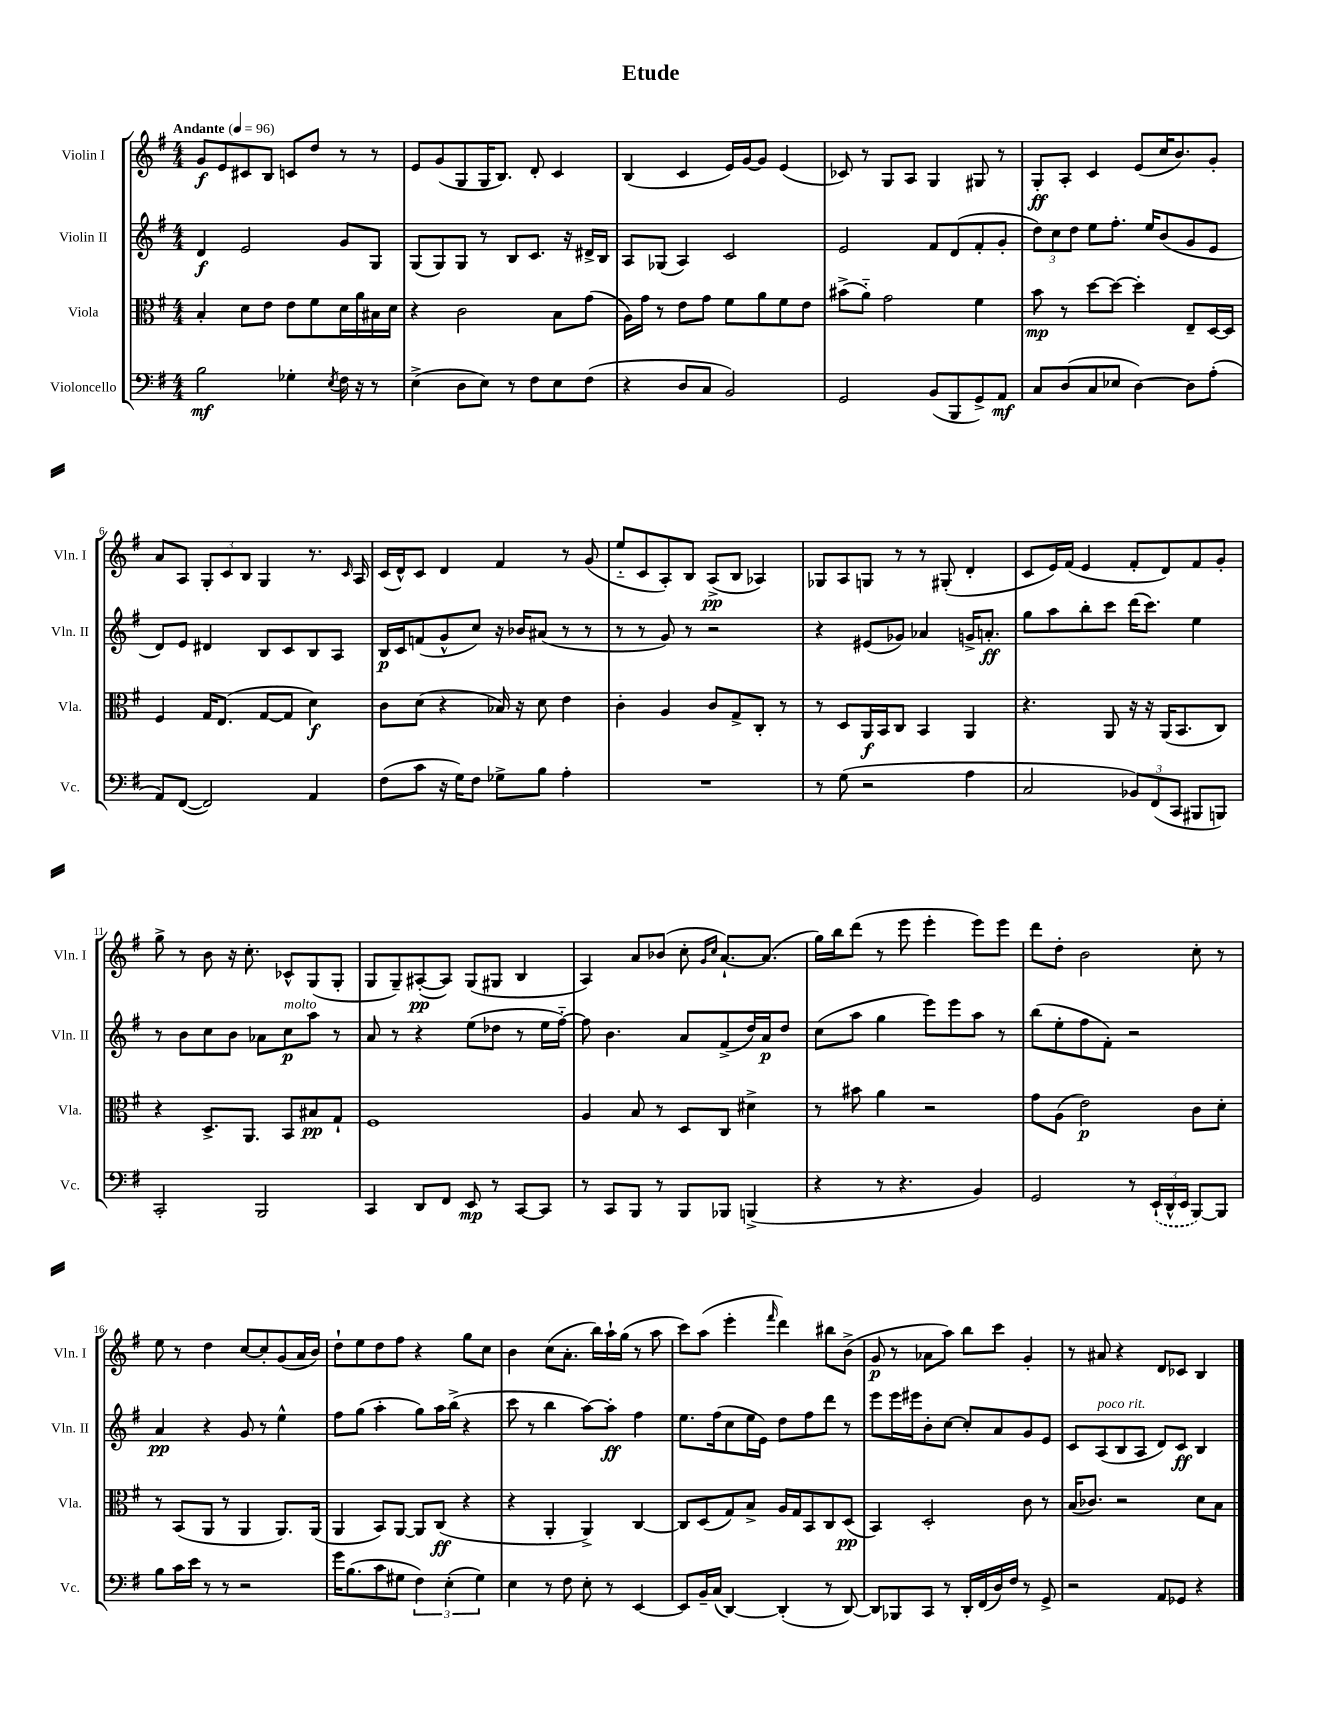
\header { title = "Etude" }
<<
\new StaffGroup <<
\new Staff = "s0" \with { instrumentName = "Violin I" shortInstrumentName = "Vln. I" } {
    \clef treble \key g \major \numericTimeSignature \time 4/4 \tempo "Andante" 4 = 96
    \autoBeamOff g'8[\f e'8 cis'8 b8] c'8[ d''8] r8 r8 |
    e'8[ g'8( g8 g16 b8.]) d'8-. c'4 |
    b4( c'4 e'16[) g'16~ g'8] e'4( |
    ces'8) r8 g8[ a8] g4 gis8 r8 |
    g8[-.\ff a8]-. c'4 e'8[( c''16 b'8.) g'8]-. |
    a'8[ a8] \tuplet 3/2 { g8[-. c'8 b8] } g4 r8. \grace { c'16 } a16 |
    c'16[( d'16-^) c'8] d'4 fis'4 r8 g'8( |
    e''8[-_ c'8 a8-.) b8] a8[->\pp( b8] aes4) |
    ges8[ a8 g8] r8 r8 gis8-.( d'4-. |
    c'8[ e'16) fis'16]( e'4 fis'8[-. d'8) fis'8 g'8]-. |
    g''8-> r8 b'8 r16 c''8.-. ces'8[-^ g8( g8]-. |
    g8[ g8--) ais8~-.\pp( ais8]) g8[( gis8] b4 |
    a4) a'8[ bes'8]( c''8-. \grace { g'16[ c''16] } a'8.[~-!) a'8.]( |
    g''16[) b''16 d'''8]( r8 e'''8 e'''4-. e'''8[) e'''8] |
    d'''8[ d''8]-. b'2 c''8-. r8 |
    e''8 r8 d''4 c''8[~ c''8-. g'8( a'16 b'16]) |
    d''8[-! e''8 d''8 fis''8] r4 g''8[ c''8] |
    b'4 c''8[( a'8.]-. b''16[) a''16-! g''16]( r8 a''8 |
    c'''8[) a''8]( e'''4-. \grace { fis'''16 } d'''4) bis''8[ b'8]->( |
    g'8\p r8 aes'8[ a''8]) b''8[ c'''8] g'4-. |
    r8 ais'8 r4 d'8[ ces'8] b4 \bar "|." |
}
\new Staff = "s1" \with { instrumentName = "Violin II" shortInstrumentName = "Vln. II" } {
    \clef treble \key g \major \numericTimeSignature \time 4/4
    \autoBeamOff d'4\f e'2 g'8[ g8] |
    g8[( g8) g8] r8 b8[ c'8.] r16 dis'16[-> b16] |
    a8[ ges8]( a4) c'2 |
    e'2 fis'8[ d'8( fis'8-. g'8]-. |
    \tuplet 3/2 { d''8[) c''8 d''8] } e''8[ fis''8.]-. e''16[ b'8( g'8 e'8] |
    d'8[) e'8] dis'4 b8[ c'8 b8 a8] |
    b16[\p c'16 f'8( g'8-^ c''8]) r16 bes'16[ ais'8]( r8 r8 |
    r8 r8 g'8) r8 r2 |
    r4 eis'8[( ges'8]) aes'4 g'16[-> a'8.]-.\ff |
    g''8[ a''8 b''8-. c'''8] d'''16[( c'''8.]) e''4 |
    r8 b'8[ c''8 b'8] aes'8[ c''8\p^\markup { \italic "molto" } a''8] r8 |
    a'8 r8 r4 e''8[( des''8] r8 e''16[ fis''16]~-_) |
    fis''8 b'4. a'8[ fis'8->( d''16) a'16\p d''8] |
    c''8[( a''8] g''4 e'''8[) e'''8 a''8] r8 |
    b''8[( e''8-. fis''8 fis'8]-.) r2 |
    a'4\pp r4 g'8 r8 e''4-^ |
    fis''8[ g''8]( a''4-. g''8[) a''16 b''16]->( r4 |
    c'''8 r8 b''4 a''8[~) a''8]-.\ff fis''4 |
    e''8.[ fis''16( c''8 e''16 e'16]) d''8[ fis''8 d'''8] r8 |
    e'''8[ e'''16 eis'''16 b'8-. c''8]~ c''8[-. a'8 g'8 e'8] |
    c'8[ a8^\markup { \italic "poco rit." }( b8 a8] d'8[) c'8]\ff b4 \bar "|." |
}
\new Staff = "s2" \with { instrumentName = "Viola" shortInstrumentName = "Vla." } {
    \clef alto \key g \major \numericTimeSignature \time 4/4
    \autoBeamOff b4-. d'8[ e'8] e'8[ fis'8 d'16 a'16 bis16 d'16] |
    r4 c'2 b8[ g'8]( |
    a16[) g'16] r8 e'8[ g'8] fis'8[ a'8 fis'8 e'8] |
    bis'8[->( a'8]-_) g'2 fis'4 |
    b'8\mp r8 d''8[~ d''8]~ d''4-. e8[-- d16~ d16] |
    fis4 g16[ e8.]( g8[~ g8] d'4\f) |
    c'8[ d'8]( r4 bes16) r16 d'8 e'4 |
    c'4-. a4 c'8[ g8-> c8]-. r8 |
    r8 d8[ a,16\f b,16 c8] b,4 a,4 |
    r4. a,8 r16 r16 a,16[( b,8. c8]) |
    r4 d8.[-> a,8.] b,8[ bis8\pp g8]-! |
    fis1 |
    a4 b8 r8 d8[ c8] dis'4-> |
    r8 bis'8 a'4 r2 |
    g'8[ a8]( e'2\p) c'8[ d'8]-. |
    r8 b,8[( a,8] r8 a,4 a,8.[) a,16]( |
    a,4 b,8[) a,8]~ a,8[ c8]\ff( r4 |
    r4 a,4-. a,4->) c4~ |
    c8[ d8( g8) b8]-> a16[ g16 b,8 c8 d8]\pp( |
    b,4) d2-. c'8 r8 |
    b16[( ces'8.]) r2 d'8[ b8] \bar "|." |
}
\new Staff = "s3" \with { instrumentName = "Violoncello" shortInstrumentName = "Vc." } {
    \clef bass \key g \major \numericTimeSignature \time 4/4
    \autoBeamOff b2\mf ges4-. \acciaccatura { e8 } fis16 r16 r8 |
    e4->( d8[ e8]) r8 fis8[ e8 fis8]( |
    r4 d8[ c8] b,2) |
    g,2 b,8[( b,,8 g,8->) a,8]\mf |
    c8[ d8( c8 ees8] d4~) d8[ a8]-.( |
    a,8[) fis,8]~( fis,2) a,4 |
    fis8[( c'8] r16 g16[) fis8] ges8[-> b8] a4-. |
    R1 |
    r8 g8( r2 a4 |
    c2 \tuplet 3/2 { bes,8[) fis,8( c,8] } bis,,8[ b,,8]) |
    c,2-. b,,2 |
    c,4 d,8[ fis,8] e,8\mp r8 c,8[~ c,8] |
    r8 c,8[ b,,8] r8 b,,8[ bes,,8] b,,4->( |
    r4 r8 r4. b,4) |
    g,2 r8 \tuplet 3/2 { \once \slurDashed e,16[-!( d,16-^ e,16] } b,,8[~) b,,8] |
    b8[ c'16 e'16] r8 r8 r2 |
    g'16[ b8.( c'8 gis8] \tuplet 3/2 { fis4) e4-.( gis4) } |
    e4 r8 fis8 e8-. r8 e,4~ |
    e,8[ b,16-- c16]( d,4~) d,4-.( r8 d,8~) |
    d,8[ bes,,8 c,8] r8 d,16[-. fis,16( d16) fis16] r8 g,8-> |
    r2 a,8[ ges,8] r4 \bar "|." |
}
>>
>>
